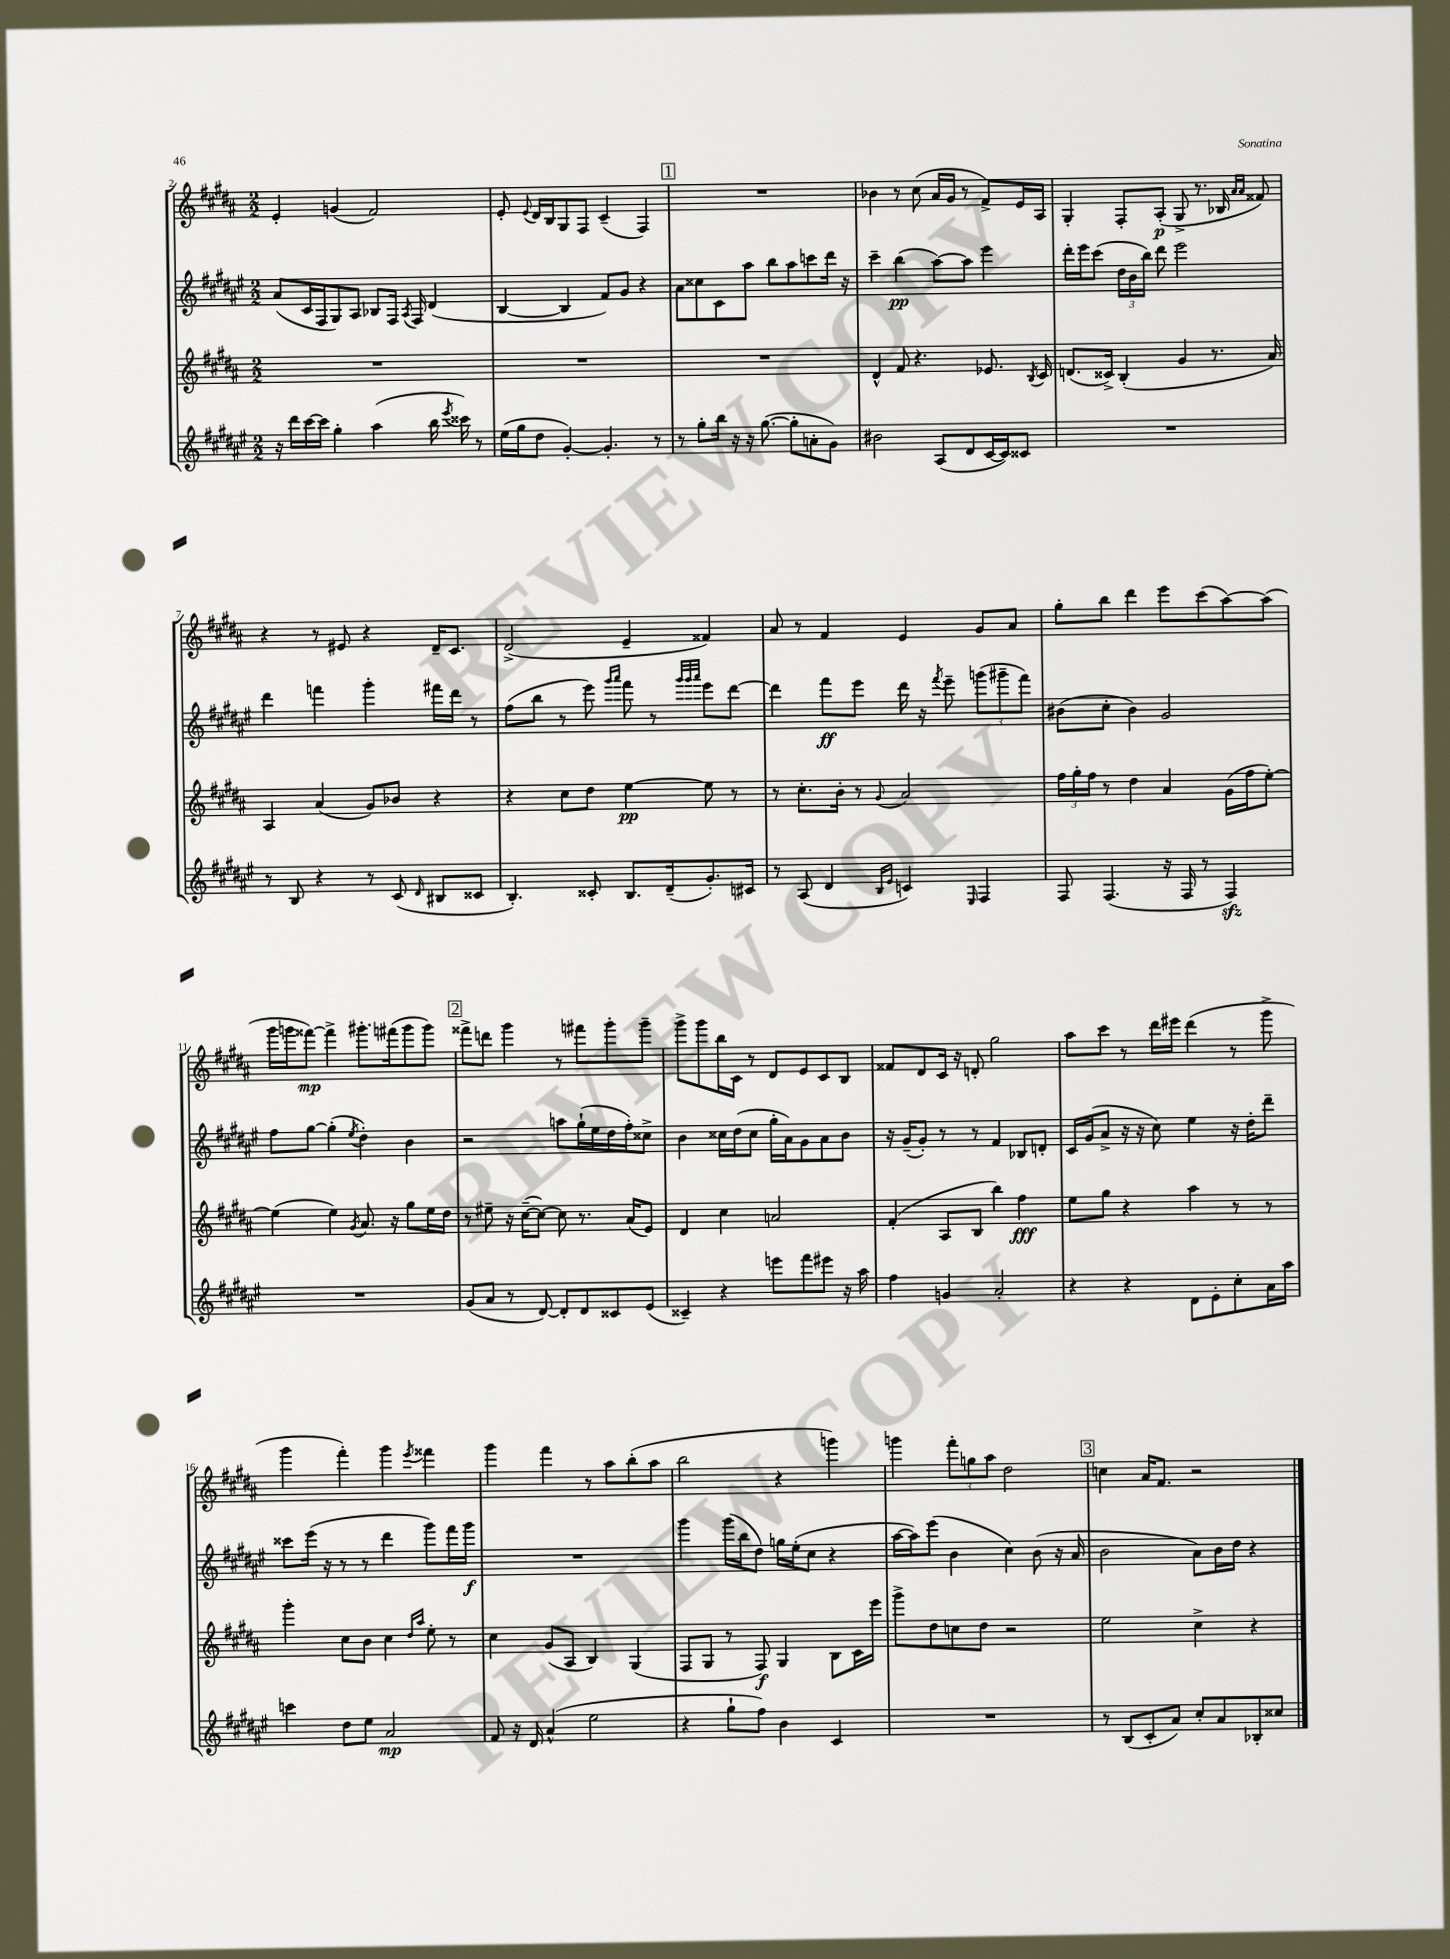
<<
\new StaffGroup <<
\new Staff = "s0" {
    \clef treble \key b \major \numericTimeSignature \time 2/2
    \autoBeamOff e'4-. g'4( fis'2) |
    e'8-. \appoggiatura { e'8 } dis'16[ b16 gis8 fis8] cis'4--( fis4) |
    \mark \markup { \box "1" } R1 |
    bes'4 r8 cis''8( ais'16[ gis'16] r8 fis'8[->) e'16 ais16] |
    gis4-. fis8[-. ais8]-.\p( gis8-> r8. bes16 \grace { ais'16[ ais'16] } fisis'8) |
    r4 r8 eis'8 r4 dis'16[-- cis'8.] |
    dis'2->( e'4-- fisis'4) |
    ais'8 r8 fis'4 e'4 gis'8[ ais'8] |
    gis''8[-. b''8] dis'''4 e'''8[ cis'''8( ais''8~) ais''8]( |
    gis'''16[ g'''16 fisis'''8]~\mp) fisis'''4-> gis'''8.[-. fis'''16( gis'''8 gis'''8]) |
    \mark \markup { \box "2" } fisis'''8[-> d'''8] gis'''4 r8 fis'''8[ gis'''8-. gis'''8]-- |
    gis'''8[-> gis'''8 b''16 cis'16] r8 dis'8[ e'8 cis'8 b8] |
    fisis'8[ dis'8 cis'16] r16 d'8-. gis''2 |
    ais''8[ cis'''8] r8 dis'''16[ eis'''16] dis'''4( r8 gis'''8-> |
    gis'''4 fis'''4-.) gis'''4 \acciaccatura { e'''8 } fisis'''4 |
    gis'''4 fis'''4 r8 ais''8[ b''8-.( ais''8] |
    b''2 r4 g'''4) |
    g'''4 \tuplet 3/2 { fis'''8[-. g''8 ais''8] } dis''2 |
    \mark \markup { \box "3" } c''4 ais'16[ fis'8.] r2 \bar "|." |
}
\new Staff = "s1" {
    \clef treble \key fis \major \numericTimeSignature \time 2/2
    \autoBeamOff ais'8[( cis'16 fis16 gis8) ais8] bes8[ fis16] \acciaccatura { ais8 } fis16 dis'4( |
    b4~ b4 fis'8[) gis'8] r4 |
    \mark \markup { \box "1" } ais'8[ cisis''8 cis'8 ais''8] b''8[ ais''8 c'''8 dis'''16] r16 |
    cis'''4-- b''4\pp( ais''8[~) ais''8] eis'''4 |
    dis'''16[-. eis'''16 cis'''8]( \tuplet 3/2 { dis''16[ b'16 b''16]) } dis'''8 eis'''2 |
    dis'''4 f'''4 gis'''4-. fis'''16[ dis'''16] r8 |
    fis''8[( b''8] r8 eis'''8) \grace { gis'''16[ ais'''16] } fis'''8 r8 \grace { gis'''32[ gis'''32 ais'''32] } eis'''8[ dis'''8]~ |
    dis'''4 fis'''8[\ff eis'''8] dis'''16 r16 \acciaccatura { fis'''8 } eis'''8-- \tuplet 3/2 { g'''8[( gis'''8-- fis'''8]) } |
    bis'8[( cis''8]-. bis'4) gis'2 |
    fis''8[ gis''8]~ gis''4-.( \acciaccatura { eis''8 } dis''4-.) b'4 |
    \mark \markup { \box "2" } r2 a''8[ gis''16-!( eis''16 dis''16 fis''16-.) cisis''8]-> |
    b'4 cisis''16[ dis''16( cisis''8] gis''16[-. ais'16) gis'8 ais'8 b'8] |
    r16 gis'16[--( gis'8]-.) r8 r8 fis'4 bes8[ d'8]-. |
    cis'16[ gis'16( ais'8]-> r16 r16 cis''8) eis''4 r16 dis''16[-. dis'''8]-- |
    cisis'''8[ eis'''16]( r16 r8 r8 dis'''4 gis'''8[) fis'''16 gis'''16]\f |
    R1 |
    gis'''4 gis'''16[( b''16 dis''8]) g''16[ eis''16-.( cis''8] r4 |
    ais''16[~ ais''16) eis'''8]( b'4 cis''4) b'8( r16 ais'16 |
    \mark \markup { \box "3" } b'2 ais'8[) b'16 dis''16] r4 \bar "|." |
}
\new Staff = "s2" {
    \clef treble \key b \major \numericTimeSignature \time 2/2
    \autoBeamOff R1 |
    R1 |
    \mark \markup { \box "1" } R1 |
    dis'4-^ fis'8 r4. ees'8. \acciaccatura { b8 } cis'16 |
    d'8.[( cisis'16]->) b4-.( gis'4 r8. ais'16) |
    ais4 ais'4( gis'8[) bes'8] r4 |
    r4 cis''8[ dis''8] e''4~\pp e''8 r8 |
    r8 cis''8.[-. b'16]-. r8 \appoggiatura { gis'8 } ais'2 |
    \tuplet 3/2 { fis''16[ gis''16-. fis''16] } r8 dis''4 ais'4 gis'16[( fis''16 e''8]~-.) |
    e''4( e''4) \acciaccatura { gis'8 } ais'8. r16 gis''8[ e''16 dis''16] |
    \mark \markup { \box "2" } r8 eis''8-- r16 cis''16[~--( cis''8]~) cis''8 r8. ais'16[( e'8]) |
    dis'4 cis''4 a'2 |
    fis'4-.( ais8[ b8] b''4) fis''4\fff |
    e''8[ gis''8] r4 ais''4 r8 r8 |
    gis'''4-. cis''8[ b'8] cis''4 \grace { dis''16[ ais''16] } e''8-. r8 |
    cis''4 gis'8[( ais8] b4) gis4( |
    fis8[ gis8] r8 fis8\f) gis4 b8[ cis'16 e'''16] |
    gis'''8[-> dis''8 c''8 dis''8] r2 |
    \mark \markup { \box "3" } e''2 cis''4-> r4 \bar "|." |
}
\new Staff = "s3" {
    \clef treble \key fis \major \numericTimeSignature \time 2/2
    \autoBeamOff r16 dis'''16[ cis'''16~ cis'''16] gis''4-. ais''4( b''16 \acciaccatura { eis'''8 } cisis'''16) r8 |
    eis''16[( gis''16 dis''8] gis'4~-.) gis'4.-. r8 |
    \mark \markup { \box "1" } r8 gis''8[-. b''16] r16 r16 gis''8.~( gis''8[-. a'8-. gis'8]) |
    bis'2 ais8[( dis'8 cis'16~ cis'16) cisis'8] |
    R1 |
    r8 b8 r4 r8 cis'8( \grace { dis'16 } bis8[ cisis'8] |
    b4.-.) cisis'8-. b8.[ dis'16--( gis'8.-.) cis'16] |
    r8 ais8( dis'4 \grace { b16[ eis'16] } c'4) \grace { eis16 } fis4 |
    fis8 fis4.( r16 fis16 r8 fis4\sfz) |
    R1 |
    \mark \markup { \box "2" } gis'8[( ais'8] r8 dis'8~) dis'8[-. dis'8 cisis'8 eis'8]( |
    cisis'4--) r4 e'''8[ fis'''8 eis'''8] r16 ais''16 |
    fis''4 g'4 ais'2-. |
    r4 r4 dis'8[ eis'8-. cis''8-. ais'16 ais''16] |
    c'''4 dis''8[ eis''8] ais'2\mp |
    fis'8 r16 dis'16 ais'4-^( eis''2 |
    r4 gis''8[-! fis''8]) b'4 cis'4 |
    R1 |
    \mark \markup { \box "3" } r8 b8[( cis'8-. ais'8]) cis''8[-. ais'8 bes8-. cisis''8] \bar "|." |
}
>>
>>
\layout { \context { \Score currentBarNumber = #2 } }
